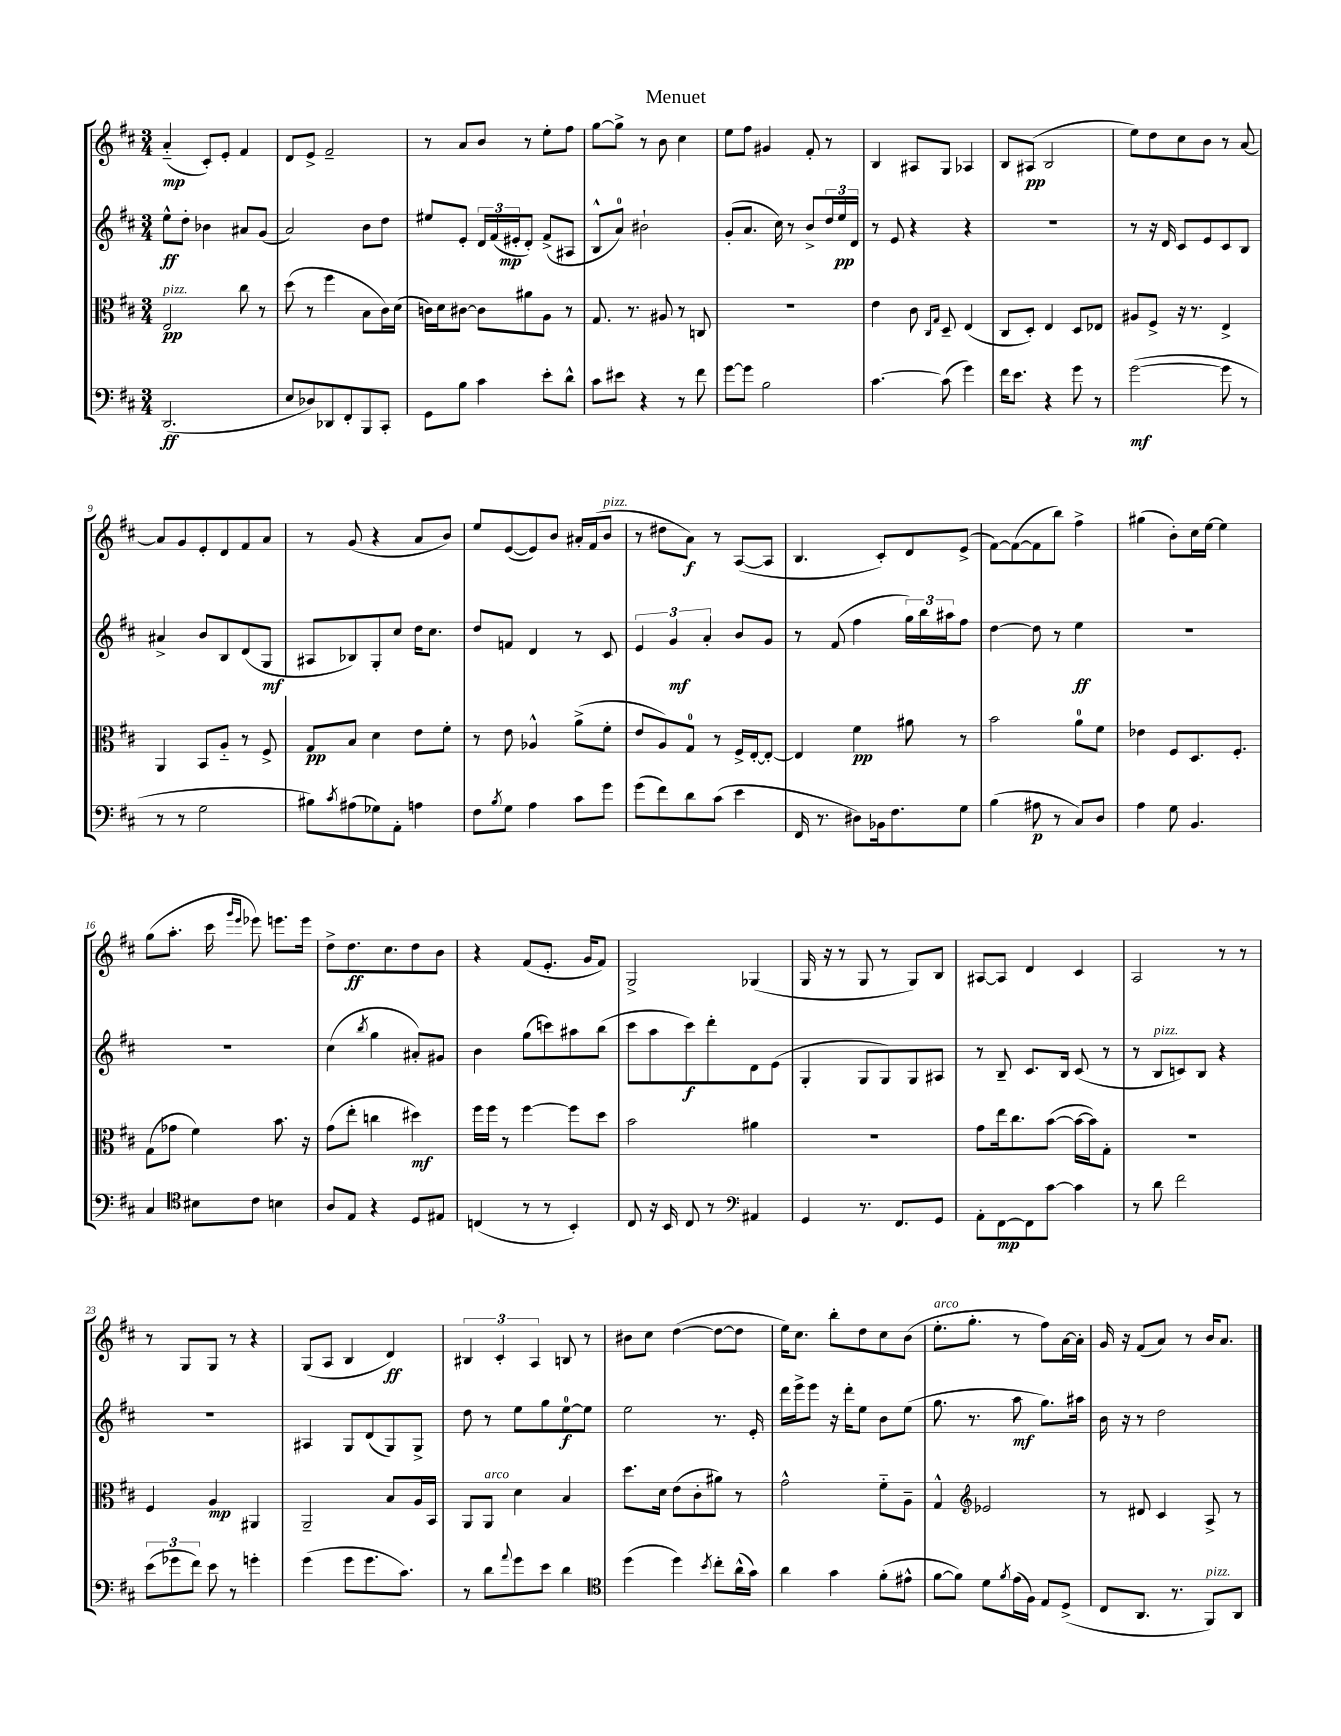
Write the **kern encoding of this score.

**kern	**dynam	**kern	**dynam	**kern	**dynam	**kern	**dynam
*part4	*part4	*part3	*part3	*part2	*part2	*part1	*part1
*staff4	*staff4	*staff3	*staff3	*staff2	*staff2	*staff1	*staff1
*clefF4	*	*clefC3	*	*clefG2	*	*clefG2	*
*k[f#c#]	*	*k[f#c#]	*	*k[f#c#]	*	*k[f#c#]	*
*M3/4	*	*M3/4	*	*M3/4	*	*M3/4	*
=1	=1	=1	=1	=1	=1	=1	=1
!	!	!LO:TX:a:i:t=pizz.	!	!	!	!	!
(2.DD/	ff	2E/	pp	8ee^^\L	ff	(4a/	mp
.	.	.	.	8dd'\J	.	.	.
.	.	.	.	4b-X\	.	8c#'/L)	.
.	.	.	.	.	.	8e'/J	.
.	.	8cc#\	.	8a#X/L	.	4f#/	.
.	.	8r	.	(8g/J	.	.	.
=2	=2	=2	=2	=2	=2	=2	=2
8E/L	.	(8dd\	.	2a/)	.	8d/L	.
8D-X/)	.	8r	.	.	.	8e^/J	.
8DD-X/	.	4ff#\	.	.	.	2f#~/	.
8FF#'/	.	.	.	.	.	.	.
8BBB/	.	8B\L	.	8b\L	.	.	.
8CC#'/J	.	16c#\L)	.	8dd\J	.	.	.
.	.	(16d\JJ	.	.	.	.	.
=3	=3	=3	=3	=3	=3	=3	=3
8GG\L	.	16cn\LL)	.	8ee#X/L	.	8r	.
.	.	16d\J	.	.	.	.	.
8B\J	.	[8c#X\J	.	8e'/J	.	8a/L	.
4c#\	.	8c#\L]	.	24d/LL	.	8b/J	.
.	.	.	.	(24f#/	.	.	.
.	.	.	.	24e#X'/J	mp	.	.
.	.	8a#X\	.	8d'/J)	.	8r	.
8e'\L	.	8A\J	.	(8f#^/L	.	8ee'\L	.
8d^^\J	.	8r	.	8A#X/J	.	8ff#\J	.
=4	=4	=4	=4	=4	=4	=4	=4
8c#\L	.	8.G/	.	8B^^/L	.	[8gg\L	.
8e#X\J	.	.	.	8a/J)	.	8gg^\J]	.
.	.	8.r	.	.	.	.	.
4r	.	.	.	2b#X`\	.	8r	.
.	.	8A#X/	.	.	.	8b\	.
8r	.	8r	.	.	.	4cc#\	.
8f#\	.	8Cn/	.	.	.	.	.
=5	=5	=5	=5	=5	=5	=5	=5
[8g\L	.	2.r	.	(8g'/L	.	8ee\L	.
8g\J]	.	.	.	8.a/J	.	8ff#\J	.
2B\	.	.	.	.	.	4g#X/	.
.	.	.	.	16cc#\)	.	.	.
.	.	.	.	8r	.	.	.
.	.	.	.	8b^/L	.	8f#'/	.
.	.	.	.	24dd/L	.	8r	.
.	.	.	.	24ee/	pp	.	.
.	.	.	.	24d/JJ	.	.	.
=6	=6	=6	=6	=6	=6	=6	=6
[4.c#\	.	4e\	.	8r	.	4B/	.
.	.	.	.	8e/	.	.	.
.	.	8c#\	.	4r	.	8A#X/L	.
.	.	16qqC#/LL	.	.	.	.	.
.	.	16qqG/JJ	.	.	.	.	.
(8c#\]	.	8D~/	.	.	.	8G/J	.
4g\)	.	(4E/	.	4r	.	4A-X/	.
=7	=7	=7	=7	=7	=7	=7	=7
16f#\KL	.	8C#/L	.	2.r	.	8B/L	.
8.e\J	.	.	.	.	.	.	.
.	.	8D'/J)	.	.	.	(8A#X/J	pp
4r	.	4E/	.	.	.	2B/	.
8g\	.	8D/L	.	.	.	.	.
8r	.	8E-X/J	.	.	.	.	.
=8	=8	=8	=8	=8	=8	=8	=8
([2g\	mf	8A#X/L	.	8r	.	8ee\L)	.
.	.	8F#^/J	.	16r	.	8dd\	.
.	.	.	.	16d/	.	.	.
.	.	16r	.	8c#/L	.	8cc#\	.
.	.	8.r	.	.	.	.	.
.	.	.	.	8e/	.	8b\J	.
8g\]	.	4E^/	.	8c#/	.	8r	.
8r	.	.	.	8B/J	.	[8a/	.
!!LO:LB:g=z
=9	=9	=9	=9	=9	=9	=9	=9
8r	.	4AA/	.	4a#X^/	.	8a/L]	.
8r	.	.	.	.	.	8g/	.
2G\	.	8BB/L	.	8b/L	.	8e'/	.
.	.	8A/J	.	8B/	.	8d/	.
.	.	8r	.	(8d/	.	8f#/	.
.	.	8F#^/	.	8G/J	mf	8a/J	.
=10	=10	=10	=10	=10	=10	=10	=10
8B#X\L)	.	8G/L	pp	8A#X/L	.	8r	.
8qc#/	.	.	.	.	.	.	.
(8A#X\	.	8B/J	.	8B-X/)	.	(8g/	.
8G-X\)	.	4d\	.	8G'/	.	4r	.
8AA'\J	.	.	.	8cc#/J	.	.	.
4An\	.	8e\L	.	16dd\KL	.	8a/L	.
.	.	.	.	8.cc#\J	.	.	.
.	.	8f#'\J	.	.	.	8b/J)	.
=11	=11	=11	=11	=11	=11	=11	=11
8F#\L	.	8r	.	8dd/L	.	8ee/L	.
8qB/	.	.	.	.	.	.	.
8G\J	.	8e\	.	8fn/J	.	([8e/	.
4A\	.	4A-X^^/	.	4d/	.	8e/])	.
.	.	.	.	.	.	8b/J	.
8c#\L	.	(8a^\L	.	8r	.	16a#X'/LL	.
.	.	.	.	.	.	(16f#/J	.
!	!	!	!	!	!	!LO:TX:a:i:t=pizz.	!
8g\J	.	8f#'\J	.	8c#/	.	8b/J	.
=12	=12	=12	=12	=12	=12	=12	=12
(8g\L	.	8e/L	.	6e/	.	8r	.
8f#\)	.	8A/)	.	.	.	8dd#X\L	.
.	.	.	.	6g/	mf	.	.
8d\	.	8G/J	.	.	.	8a\J)	f
.	.	.	.	6a'/	.	.	.
(8c#\J	.	8r	.	.	.	8r	.
4e\	.	16F#^/LL	.	8b/L	.	([8A/L	.
.	.	[16E'/J	.	.	.	.	.
.	.	8E'/J_	.	8g/J	.	8A/J]	.
=13	=13	=13	=13	=13	=13	=13	=13
16FF#/	.	4E/]	.	8r	.	4.B/	.
8.r	.	.	.	.	.	.	.
.	.	.	.	(8f#/	.	.	.
8D#X\L)	.	4f#\	pp	4ff#\	.	.	.
16BB-X\k	.	.	.	.	.	8c#'/L)	.
8.F#\	.	.	.	.	.	.	.
.	.	8a#X\	.	24gg\LL)	.	8d/	.
.	.	.	.	24bb\	.	.	.
.	.	.	.	24aa#X\J	.	.	.
8G\J	.	8r	.	8ff#\J	.	(8e^/J	.
=14	=14	=14	=14	=14	=14	=14	=14
(4B\	.	2b\	.	[4dd\	.	[8f#\L)	.
.	.	.	.	.	.	(8f#\_	.
8A#X\	p	.	.	8dd\]	.	8f#\]	.
8r	.	.	.	8r	.	8bb\J)	.
8C#/L)	.	8a\L	.	4ee\	ff	4ff#^\	.
8D/J	.	8f#\J	.	.	.	.	.
=15	=15	=15	=15	=15	=15	=15	=15
4A\	.	4e-X\	.	2.r	.	(4gg#X\	.
8G\	.	8F#/L	.	.	.	8b'\L)	.
4.BB/	.	8.D/	.	.	.	16cc#\L	.
.	.	.	.	.	.	[16ee\JJ	.
.	.	.	.	.	.	4ee\]	.
.	.	8.F#'/J	.	.	.	.	.
!!LO:LB:g=z
=16	=16	=16	=16	=16	=16	=16	=16
4C#/	.	(8G\L	.	2.r	.	(8gg\L	.
.	.	8g-X\J	.	.	.	8.aa'\J	.
*clefC4	*	*	*	*	*	*	*
8B#X\L	.	4f#\)	.	.	.	.	.
.	.	.	.	.	.	16ccc#\	.
.	.	.	.	.	.	16qqggg/LL	.
.	.	.	.	.	.	16qqeee/JJ	.
8c#\J	.	.	.	.	.	8eee-X\)	.
4Bn\	.	8.b\	.	.	.	8.eeen\L	.
.	.	16r	.	.	.	16eee\Jk	.
=17	=17	=17	=17	=17	=17	=17	=17
8A/L	.	(8g\L	.	(4cc#\	.	8dd^\L	.
8E/J	.	8ee'\J	.	.	.	8.dd\	ff
.	.	.	.	8qbb/	.	.	.
4r	.	4ccn\	.	4gg\	.	.	.
.	.	.	.	.	.	8.cc#\	.
8D/L	.	4dd#X\)	mf	8a#X'/L)	.	8dd\	.
8E#X/J	.	.	.	8g#X/J	.	8b\J	.
=18	=18	=18	=18	=18	=18	=18	=18
(4Cn/	.	16ff#\LL	.	4b\	.	4r	.
.	.	16ff#\JJ	.	.	.	.	.
.	.	8r	.	.	.	.	.
8r	.	[4ff#\	.	(8gg\L	.	(8f#/L	.
8r	.	.	.	8cccn\)	.	8.e'/J	.
4BB'/)	.	8ff#\L]	.	8aa#X\	.	.	.
.	.	.	.	.	.	16g/KL	.
.	.	8dd\J	.	(8bb\J	.	8f#/J)	.
=19	=19	=19	=19	=19	=19	=19	=19
8C#/	.	2b\	.	8ccc#\L	.	2G^/	.
16r	.	.	.	8aa\	.	.	.
16BB/	.	.	.	.	.	.	.
8C#/	.	.	.	8ccc#\)	f	.	.
8r	.	.	.	8ddd'\	.	.	.
*clefF4	*	*	*	*	*	*	*
4AA#X/	.	4a#X\	.	8d\	.	(4G-X/	.
.	.	.	.	(8e\J	.	.	.
=20	=20	=20	=20	=20	=20	=20	=20
4GG/	.	2.r	.	4G'/	.	16G/	.
.	.	.	.	.	.	16r	.
.	.	.	.	.	.	8r	.
8.r	.	.	.	8G/L	.	8G/	.
.	.	.	.	8G/)	.	8r	.
8.FF#/L	.	.	.	.	.	.	.
.	.	.	.	8G/	.	8G/L)	.
8GG/J	.	.	.	8A#X/J	.	8B/J	.
=21	=21	=21	=21	=21	=21	=21	=21
8AA'\L	.	8g\L	.	8r	.	[8A#X/L	.
[8FF#\	mp	16ee\k	.	8B~/	.	8A#/J]	.
.	.	8.cc#\	.	.	.	.	.
8FF#\]	.	.	.	8.c#/L	.	4d/	.
[8c#\J	.	([8b\J	.	.	.	.	.
.	.	.	.	16B/Jk	.	.	.
4c#\]	.	16b\LL_	.	(8c#/	.	4c#/	.
.	.	16b\J])	.	.	.	.	.
.	.	8G'\J	.	8r	.	.	.
=22	=22	=22	=22	=22	=22	=22	=22
8r	.	2.r	.	8r	.	2A/	.
!	!	!	!	!LO:TX:a:i:t=pizz.	!	!	!
8d\	.	.	.	8B/L	.	.	.
2f#\	.	.	.	8cn/)	.	.	.
.	.	.	.	8B/J	.	.	.
.	.	.	.	4r	.	8r	.
.	.	.	.	.	.	8r	.
!!LO:LB:g=z
=23	=23	=23	=23	=23	=23	=23	=23
(12e\L	.	4F#/	.	2.r	.	8r	.
12g-X\	.	.	.	.	.	.	.
.	.	.	.	.	.	8G/L	.
12f#\J)	.	.	.	.	.	.	.
8e\	.	4A/	mp	.	.	8G/J	.
8r	.	.	.	.	.	8r	.
4gn'\	.	4AA#X/	.	.	.	4r	.
=24	=24	=24	=24	=24	=24	=24	=24
(4g\	.	2AA~/	.	4A#X/	.	(8G/L	.
.	.	.	.	.	.	8A/J	.
8g\L	.	.	.	8G/L	.	4B/	.
8.g\	.	.	.	(8d/	.	.	.
.	.	8B/L	.	8G/)	.	4d/)	ff
8.c#\J)	.	.	.	.	.	.	.
.	.	16A/L	.	8G^/J	.	.	.
.	.	16BB/JJ	.	.	.	.	.
=25	=25	=25	=25	=25	=25	=25	=25
8r	.	8AA/L	.	8dd\	.	6B#X/	.
!	!	!LO:TX:a:i:t=arco	!	!	!	!	!
8d\L	.	8AA/J	.	8r	.	.	.
.	.	.	.	.	.	6c#'/	.
8qqa/	.	.	.	.	.	.	.
8g\	.	4d\	.	8ee\L	.	.	.
.	.	.	.	.	.	6A/	.
8e\J	.	.	.	8gg\	.	.	.
4d\	.	4B/	.	[8ee\	f	8Bn/	.
.	.	.	.	8ee\J]	.	8r	.
=26	=26	=26	=26	=26	=26	=26	=26
*clefC4	*	*	*	*	*	*	*
(4dd\	.	8.dd\L	.	2ee\	.	8b#X\L	.
.	.	.	.	.	.	8cc#\J	.
.	.	16d\Jk	.	.	.	.	.
4dd\)	.	(8e\L	.	.	.	([4dd\	.
.	.	8c#'\	.	.	.	.	.
8qb/	.	.	.	.	.	.	.
8cc#'\L	.	8a#X\J)	.	8.r	.	8dd\L_	.
(16a^^\L	.	8r	.	.	.	8dd\J]	.
16g\JJ)	.	.	.	16e'/	.	.	.
=27	=27	=27	=27	=27	=27	=27	=27
4a\	.	2g^^\	.	16ddd\LL	.	16ee\KL)	.
.	.	.	.	16eee^\J	.	8.cc#\J	.
.	.	.	.	8eee\J	.	.	.
4g\	.	.	.	16r	.	8bb'\L	.
.	.	.	.	16ddd'\KL	.	.	.
.	.	.	.	8ee\J	.	8dd\	.
(8f#'\L	.	8f#\L	.	8b\L	.	8cc#\	.
8e#X^^\J	.	8A~\J	.	(8ee\J	.	(8b\J	.
=28	=28	=28	=28	=28	=28	=28	=28
!	!	!	!	!	!	!LO:TX:a:i:t=arco	!
[8f#\L	.	4G^^/	.	8.gg\	.	8.ee'\L	.
8f#\J])	.	.	.	.	.	.	.
.	.	.	.	8.r	.	8.gg'\J	.
*	*	*clefG2	*	*	*	*	*
8d\L	.	2e-X/	.	.	.	.	.
8qf#/	.	.	.	.	.	.	.
(16e\L	.	.	.	8aa\	mf	8r	.
16F#\JJ)	.	.	.	.	.	.	.
8E/L	.	.	.	8.gg\L)	.	8ff#\L)	.
(8D^/J	.	.	.	.	.	[16a\L	.
.	.	.	.	16aa#X\Jk	.	16a'\JJ]	.
=29	=29	=29	=29	=29	=29	=29	=29
8C#/L	.	8r	.	16b\	.	16g/	.
.	.	.	.	16r	.	16r	.
8.AA/J	.	8d#X/	.	8r	.	(8f#/L	.
.	.	4c#/	.	2dd\	.	8a/J)	.
8.r	.	.	.	.	.	.	.
.	.	.	.	.	.	8r	.
!LO:TX:a:i:t=pizz.	!	!	!	!	!	!	!
8FF#/L)	.	8A^/	.	.	.	16b/KL	.
.	.	.	.	.	.	8.a/J	.
8AA/J	.	8r	.	.	.	.	.
==	==	==	==	==	==	==	==
*-	*-	*-	*-	*-	*-	*-	*-
